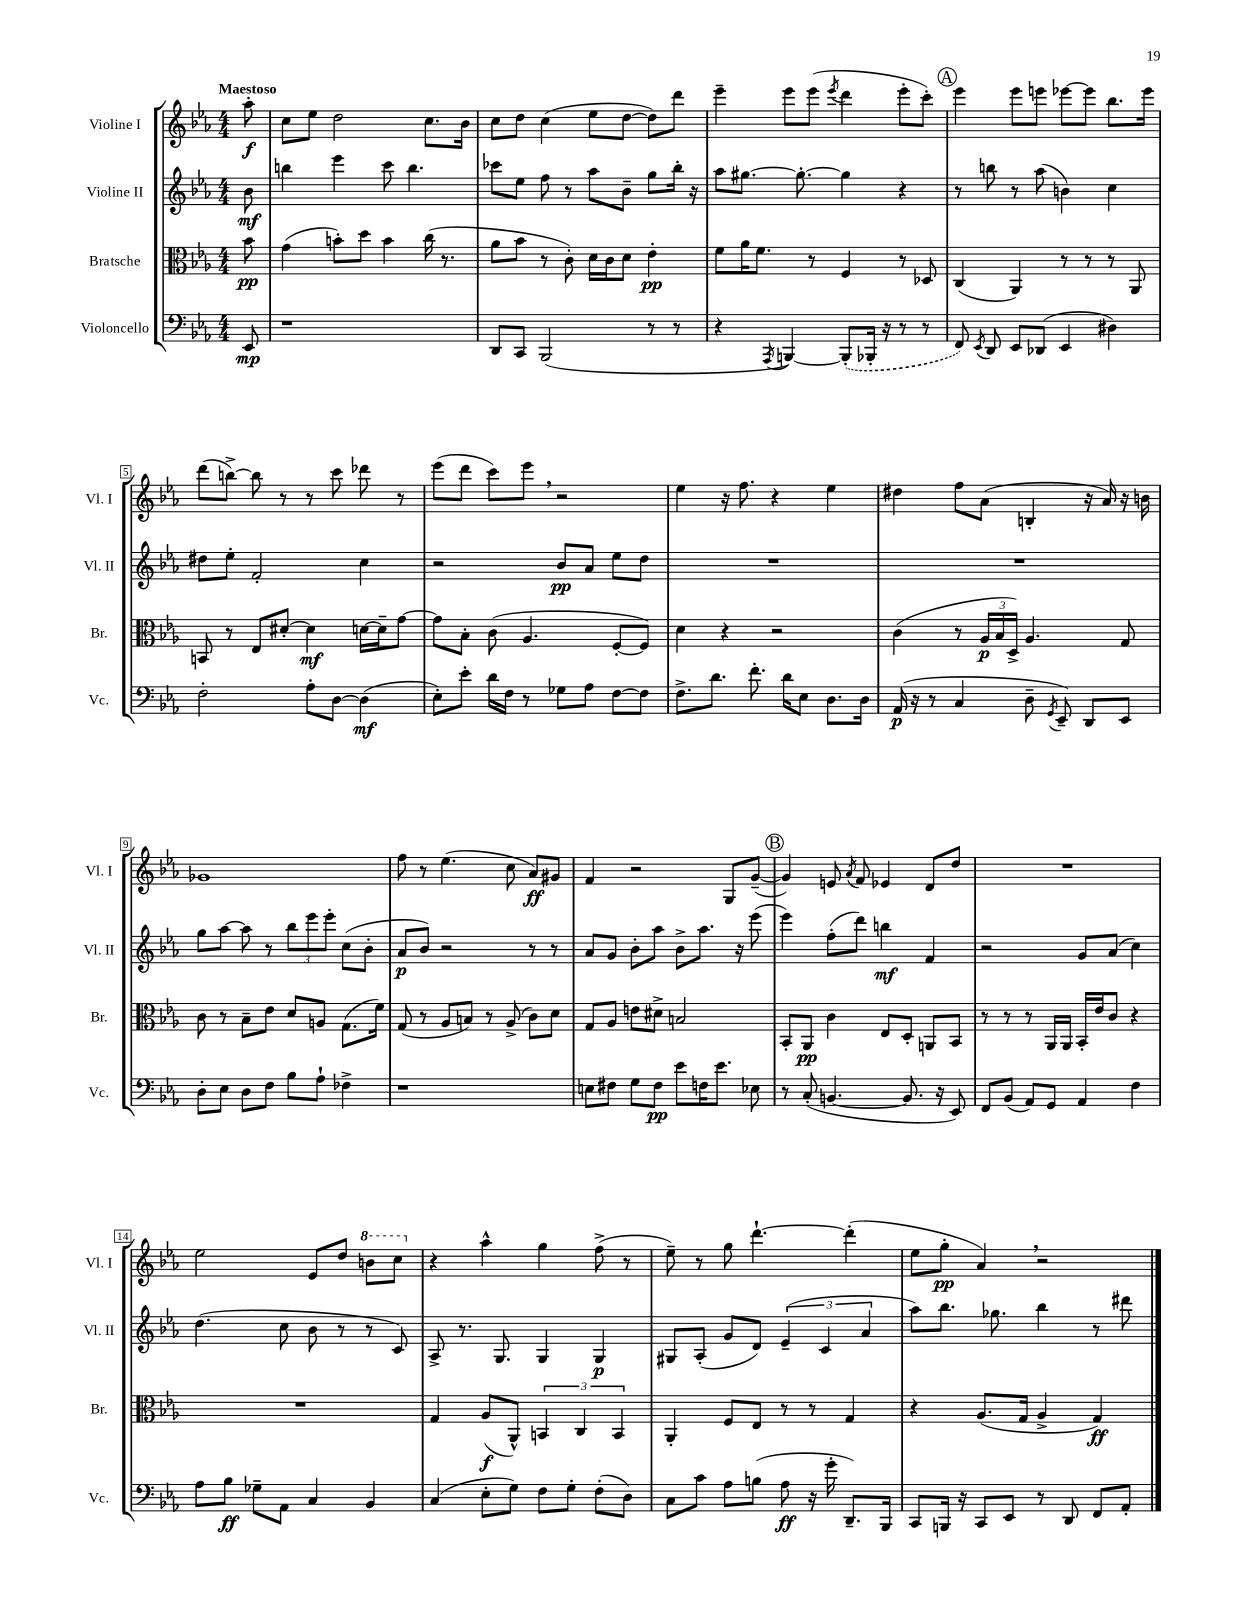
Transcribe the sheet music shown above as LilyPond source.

<<
\new StaffGroup <<
\new Staff = "s0" \with { instrumentName = "Violine I" shortInstrumentName = "Vl. I" } {
    \clef treble \key ees \major \numericTimeSignature \time 4/4 \partial 8 \tempo "Maestoso"
    \autoBeamOff aes''8-.\f |
    c''8[ ees''8] d''2 c''8.[ bes'16] |
    c''8[ d''8] c''4( ees''8[ d''8]~ d''8[) d'''8] |
    ees'''4-- ees'''8[ ees'''8]( \acciaccatura { ees'''8 } d'''4 ees'''8[-. c'''8]-.) |
    \mark \markup { \circle "A" } ees'''4 ees'''8[ e'''8] ees'''8[~ ees'''8] bes''8.[ ees'''16] |
    d'''8[( b''8]~->) b''8 r8 r8 c'''8 des'''8 r8 |
    ees'''8[( d'''8] c'''8[) ees'''8] \breathe r2 |
    ees''4 r16 f''8. r4 ees''4 |
    dis''4 f''8[ aes'8]( b4-. r16 aes'16) r16 b'16 |
    ges'1 |
    f''8 r8 ees''4.( c''8 aes'8[\ff) gis'8] |
    f'4 r2 g8[ g'8]~--( |
    \mark \markup { \circle "B" } g'4) e'8 \acciaccatura { aes'8 } f'8 ees'4 d'8[ d''8] |
    R1 |
    ees''2 ees'8[ d''8] \ottava #1 b''8[ c'''8] \ottava #0 |
    r4 aes''4-^ g''4 f''8->( r8 |
    ees''8--) r8 g''8 d'''4.~-! d'''4-.( |
    ees''8[ g''8]-.\pp aes'4) \breathe r2 \bar "|." |
}
\new Staff = "s1" \with { instrumentName = "Violine II" shortInstrumentName = "Vl. II" } {
    \clef treble \key ees \major \numericTimeSignature \time 4/4 \partial 8
    \autoBeamOff bes'8\mf |
    b''4 ees'''4 c'''8 b''4. |
    ces'''8[ ees''8] f''8 r8 aes''8[ bes'8]-- g''8[ bes''16]-. r16 |
    aes''8[ gis''8.]~ gis''8.~-. gis''4 r4 |
    \mark \markup { \circle "A" } r8 b''8 r8 aes''8( b'4) c''4 |
    dis''8[ ees''8]-. f'2-. c''4 |
    r2 bes'8[\pp aes'8] ees''8[ d''8] |
    R1 |
    R1 |
    g''8[ aes''8]~ aes''8 r8 \tuplet 3/2 { bes''8[ ees'''8 ees'''8]-. } c''8[( bes'8]-. |
    aes'8[\p bes'8]) r2 r8 r8 |
    aes'8[ g'8] bes'8[-. aes''8] bes'8[-> aes''8.] r16 ees'''8( |
    \mark \markup { \circle "B" } ees'''4) f''8[-.( d'''8]) b''4\mf f'4 |
    r2 g'8[ aes'8]( c''4) |
    d''4.( c''8 bes'8 r8 r8 c'8) |
    aes8-> r8. g8. g4 g4\p |
    gis8[ aes8]-.( g'8[ d'8]) \tuplet 3/2 { ees'4--( c'4 aes'4 } |
    aes''8[) bes''8.] ges''8. bes''4 r8 dis'''8 \bar "|." |
}
\new Staff = "s2" \with { instrumentName = "Bratsche" shortInstrumentName = "Br." } {
    \clef alto \key ees \major \numericTimeSignature \time 4/4 \partial 8
    \autoBeamOff bes'8\pp |
    g'4( b'8[-.) d''8] b'4 c''16( r8. |
    aes'8[ bes'8] r8 c'8-.) d'16[ c'16 d'8] ees'4-.\pp |
    f'8[ aes'16 f'8.] r8 f4 r8 des8 |
    \mark \markup { \circle "A" } c4( aes,4) r8 r8 r8 aes,8 |
    b,8 r8 ees8[ dis'8]~-. dis'4\mf d'16[~ d'16-- g'8]~ |
    g'8[ bes8]-. c'8( aes4. f8[~-. f8]) |
    d'4 r4 r2 |
    c'4( r8 \tuplet 3/2 { aes16[\p bes16 d16]->) } aes4. g8 |
    c'8 r8 bes8[-- ees'8] d'8[ a8] g8.[( f'16]) |
    g8( r8 aes8[ b8]) r8 aes8->( c'8[) d'8] |
    g8[ aes8] e'8[ dis'8]-> b2 |
    \mark \markup { \circle "B" } bes,8[-. aes,8]\pp c'4 ees8[ d8]-. a,8[ bes,8] |
    r8 r8 r8 aes,16[ aes,16] bes,16[-. ees'16 c'8] r4 |
    R1 |
    g4 aes8[\f( aes,8]-^) \tuplet 3/2 { b,4 c4 b,4 } |
    aes,4-. f8[ ees8] r8 r8 g4 |
    r4 aes8.[( g16] aes4-> g4\ff) \bar "|." |
}
\new Staff = "s3" \with { instrumentName = "Violoncello" shortInstrumentName = "Vc." } {
    \clef bass \key ees \major \numericTimeSignature \time 4/4 \partial 8
    \autoBeamOff ees,8\mp |
    r1 |
    d,8[ c,8] bes,,2( r8 r8 |
    r4 \acciaccatura { aes,,8 } b,,4~) \once \slurDashed b,,8[-.( bes,,16]-. r16 r8 r8 |
    \mark \markup { \circle "A" } f,8) \acciaccatura { ees,8 } d,8 ees,8[ des,8]( ees,4 dis4) |
    f2-. aes8[-. d8]~ d4\mf( |
    ees8[-.) ees'8]-. d'16[ f16] r8 ges8[ aes8] f8[~ f8] |
    f8.[-> d'8.] f'8.-. d'16[ ees8] d8.[ d16] |
    aes,16\p( r16 r8 c4 d8-- \acciaccatura { g,8 } ees,8--) d,8[ ees,8] |
    d8[-. ees8] d8[ f8] bes8[ aes8]-! fes4-> |
    r1 |
    e8[ fis8] g8[ fis8]\pp ees'8[ f16 ees'8.] ees8 |
    \mark \markup { \circle "B" } r8 c8-.( b,4.~ b,8. r16 ees,8) |
    f,8[ bes,8]( aes,8[) g,8] aes,4 f4 |
    aes8[ bes8]\ff ges8[-- aes,8] c4 bes,4 |
    c4( ees8[-. g8]) f8[ g8]-. f8[-.( d8]) |
    c8[ c'8] aes8[ b8]( aes8\ff r16 g'16-. d,8.[--) bes,,16] |
    c,8[ b,,16] r16 c,8[ ees,8] r8 d,8 f,8[ aes,8]-. \bar "|." |
}
>>
>>
\layout { \context { \Score \override BarNumber.stencil = #(make-stencil-boxer 0.1 0.3 ly:text-interface::print) } }
